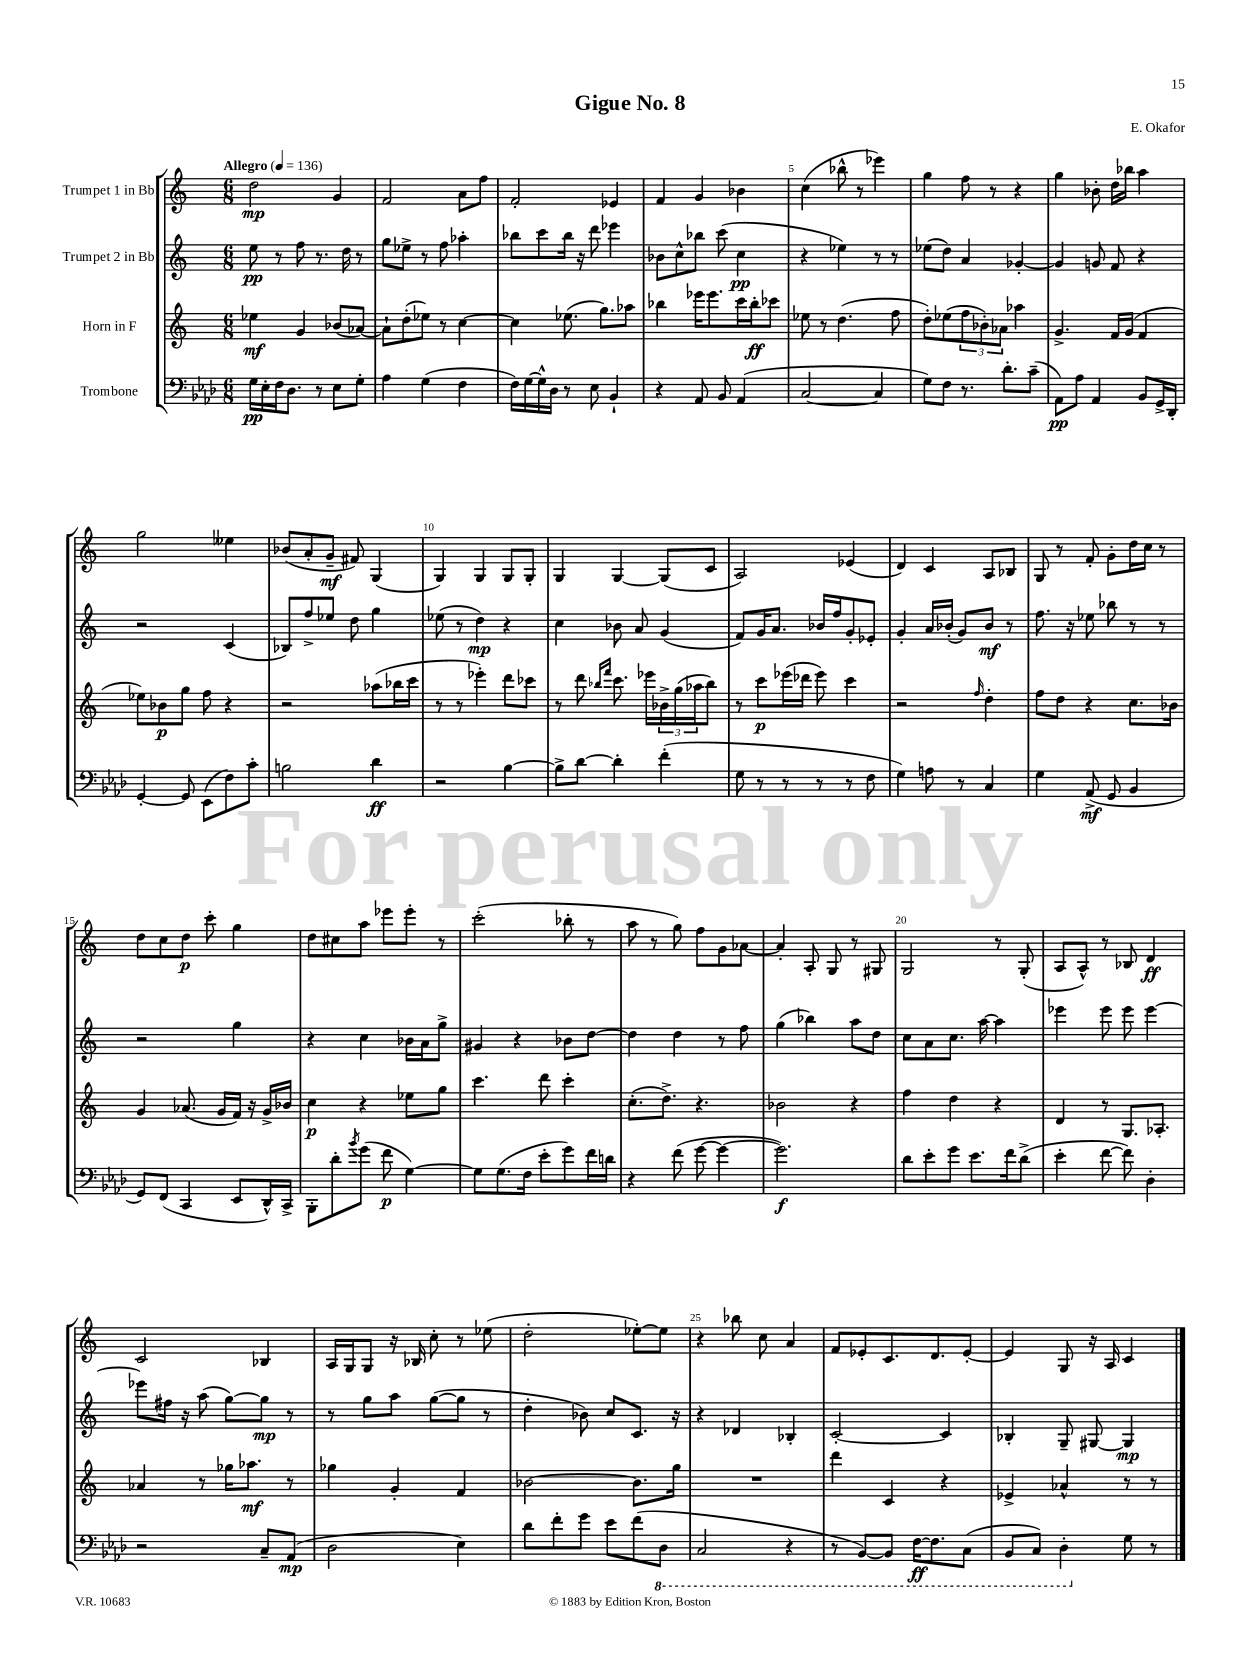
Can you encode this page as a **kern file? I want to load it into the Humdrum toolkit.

**kern	**kern	**kern	**kern
*staff4	*staff3	*staff2	*staff1
*clefF4	*clefG2	*clefG2	*clefG2
*k[b-e-a-d-]	*k[]	*k[]	*k[]
*M6/8	*M6/8	*M6/8	*M6/8
*MM136	*MM136	*MM136	*MM136
16G	4ee-	8ee	2dd
16E-'	.	.	.
16F	.	8r	.
8.D-	.	.	.
.	4g	8ff	.
8r	.	8.r	.
8E-	(8b-	.	4g
.	.	16dd	.
8G'	[8a-)	8r	.
=	=	=	=
4A-	8a-`]	8gg	2f
.	(8dd'	8ee-^	.
(4G	8ee-)	8r	.
.	8r	8ff	.
4F	[4cc	4aa-'	8a
.	.	.	8ff
=	=	=	=
16F)	4cc]	8bb-	2f'
[16G	.	.	.
16G^^]	.	8ccc	.
16D-	.	.	.
8r	(8.ee-	16bb-	.
.	.	16r	.
8E-	.	8ddd	.
.	8.gg)	.	.
4BB-`	.	4eee-	4e-
.	8aa-	.	.
=	=	=	=
4r	4bb-	8b-	4f
.	.	8cc^^	.
8AA-	16eee-	8bb-	4g
.	8.eee-	.	.
8BB-	.	(8ccc	.
(4AA-	16ccc	4cc	4b-
.	16bb-'	.	.
.	8ccc-	.	.
=	=	=	=
[2C	8ee-	4r	(4cc
.	8r	.	.
.	(4.dd	4ee-)	8bb-^^
.	.	.	8r
4C]	.	8r	4eee-)
.	8ff	8r	.
=	=	=	=
8G)	8dd')	(8ee-	4gg
8F	(8ee-	8dd)	.
8.r	12ff	4a	8ff
.	12b-')	.	.
.	.	.	8r
.	12a-	.	.
8.d-'	.	.	.
.	4aa-	[4g-'	4r
(8c~	.	.	.
=	=	=	=
8AA-)	4.g^	4g-]	4gg
8A-	.	.	.
4AA-	.	8g	8b-'
.	16f	8f	16dd
.	(16g	.	16bb-
8BB-	4f	4r	4aa
16GG^	.	.	.
16DD-'	.	.	.
=	=	=	=
[4GG'	8ee-)	2r	2gg
.	8b-	.	.
8GG]	8gg	.	.
(8EE-	8ff	.	.
8F)	4r	(4c	4ee--
8c'	.	.	.
=	=	=	=
2B	2r	8B-)	(8b-
.	.	8ff^	8a'
.	.	8ee-	8g~
.	.	8dd	8f#)
4d-	(8aa-	4gg	(4G
.	16bb-	.	.
.	16ccc	.	.
=	=	=	=
2r	8r	(8ee-	4G)
.	8r	8r	.
.	4eee-')	4dd)	4G
[4B-	8ddd	4r	8G
.	8ccc-	.	8G'
=	=	=	=
8B-^]	8r	4cc	4G
[8d-	8ddd	.	.
.	16qqbb-	.	.
.	16qqfff	.	.
4d-']	8.ccc	8b-	[4G
.	.	8a	.
.	16eee-	.	.
(4f'	24b-^	(4g	(8G]
.	(24gg	.	.
.	24aa-	.	.
.	8bb-)	.	8c
=	=	=	=
8G	8r	8f)	2A)
8r	8ccc	16g	.
.	.	8.a	.
8r	(16eee-	.	.
.	16ddd-	.	.
8r	8eee-)	16b-	.
.	.	16ff	.
8r	4ccc	8g'	(4e-
8F	.	8e-'	.
=	=	=	=
4G)	2r	4g'	4d)
8A	.	16a	4c
.	.	(16b-'	.
8r	.	8g)	.
.	16qqff	.	.
4C	4dd'	8b-	8A
.	.	8r	8B-
=	=	=	=
4G	8ff	8.ff	8G
.	8dd	.	8r
.	.	16r	.
(8AA-^	4r	8ee-	8f'
8GG	.	8bb-	8g'
4BB-	8.cc	8r	16dd
.	.	.	16cc
.	.	8r	8r
.	16b-	.	.
=	=	=	=
8GG)	4g	2r	8dd
(8FF	.	.	8cc
4CC	(8.a-	.	8dd
.	.	.	8ccc'
.	16g	.	.
8EE-	16f)	4gg	4gg
.	16r	.	.
16DD-^^)	16g^	.	.
16CC^	16b-	.	.
=	=	=	=
8BBB-'	4cc	4r	8dd
8d-'	.	.	8cc#
8qb-	.	.	.
(8g	4r	4cc	8aa
8f	.	.	8eee-
[4G)	8ee-	16b-	8eee-'
.	.	16a	.
.	8gg	8gg^	8r
=	=	=	=
8G]	4.ccc	4g#	(2ccc'
(8.G	.	.	.
.	.	4r	.
16F	.	.	.
8e-'	8ddd	.	.
8g)	4ccc'	8b-	8bb-'
16f	.	[8dd	8r
16d	.	.	.
=	=	=	=
4r	(8.cc'	4dd]	8aa
.	.	.	8r
.	8.dd^)	.	.
(8f	.	4dd	8gg)
[8g	4.r	.	8ff
4g_	.	8r	8g
.	.	8ff	[8a-
=	=	=	=
2.g])	2b-	(4gg	4a-']
.	.	4bb-)	8A'
.	.	.	8G
.	4r	8aa	8r
.	.	8dd	8G#
=	=	=	=
8d-	4ff	8cc	2G
8e-'	.	8a	.
8g	4dd	8.cc	.
8.e-	.	.	.
.	.	[16aa	.
.	4r	4aa]	8r
16f	.	.	.
(8d-^	.	.	(8G'
=	=	=	=
4e-'	4d	4eee-	8A
.	.	.	8A^^)
[8f	8r	8eee-	8r
8f])	8.G	8eee-	8B-
4D-'	.	[4eee-	4d
.	8.A-'	.	.
=	=	=	=
2r	4a-	8eee-]	2c
.	.	16ff#	.
.	.	16r	.
.	8r	(8aa	.
.	16gg-	[8gg)	.
.	8.aa-	.	.
8C~	.	8gg]	4B-
(8AA-	8r	8r	.
=	=	=	=
2D-	4gg-	8r	16A
.	.	.	16G
.	.	8gg	8G
.	4g'	8aa	16r
.	.	.	16B-
.	.	([8gg	8cc'
4E-)	4f	8gg]	8r
.	.	8r	(8ee-
=	=	=	=
8d-	[2b-	4dd'	2dd'
8f'	.	.	.
8g	.	8b-)	.
8e-	.	8cc	.
(8f	8.b-]	8.c	[8ee-')
8DD-	.	.	8ee-]
.	16gg	16r	.
=	=	=	=
2CC	2.r	4r	4r
.	.	4d-	8bb-
.	.	.	8cc
4r	.	4B-'	4a
=	=	=	=
8r	4ddd	[2c'	8f
[8BBB-)	.	.	8e-'
8BBB-]	4c	.	8.c
[16FF	.	.	.
8.FF]	.	.	8.d
.	4r	4c]	.
(8CC	.	.	[8e-'
=	=	=	=
8BBB-	4e-^	4B-'	4e-]
8CC)	.	.	.
4DD-'	4a-^^	8G~	8G
.	.	[8G#	16r
.	.	.	16A
8G	8r	4G#]	4c
8r	8r	.	.
==	==	==	==
*-	*-	*-	*-
